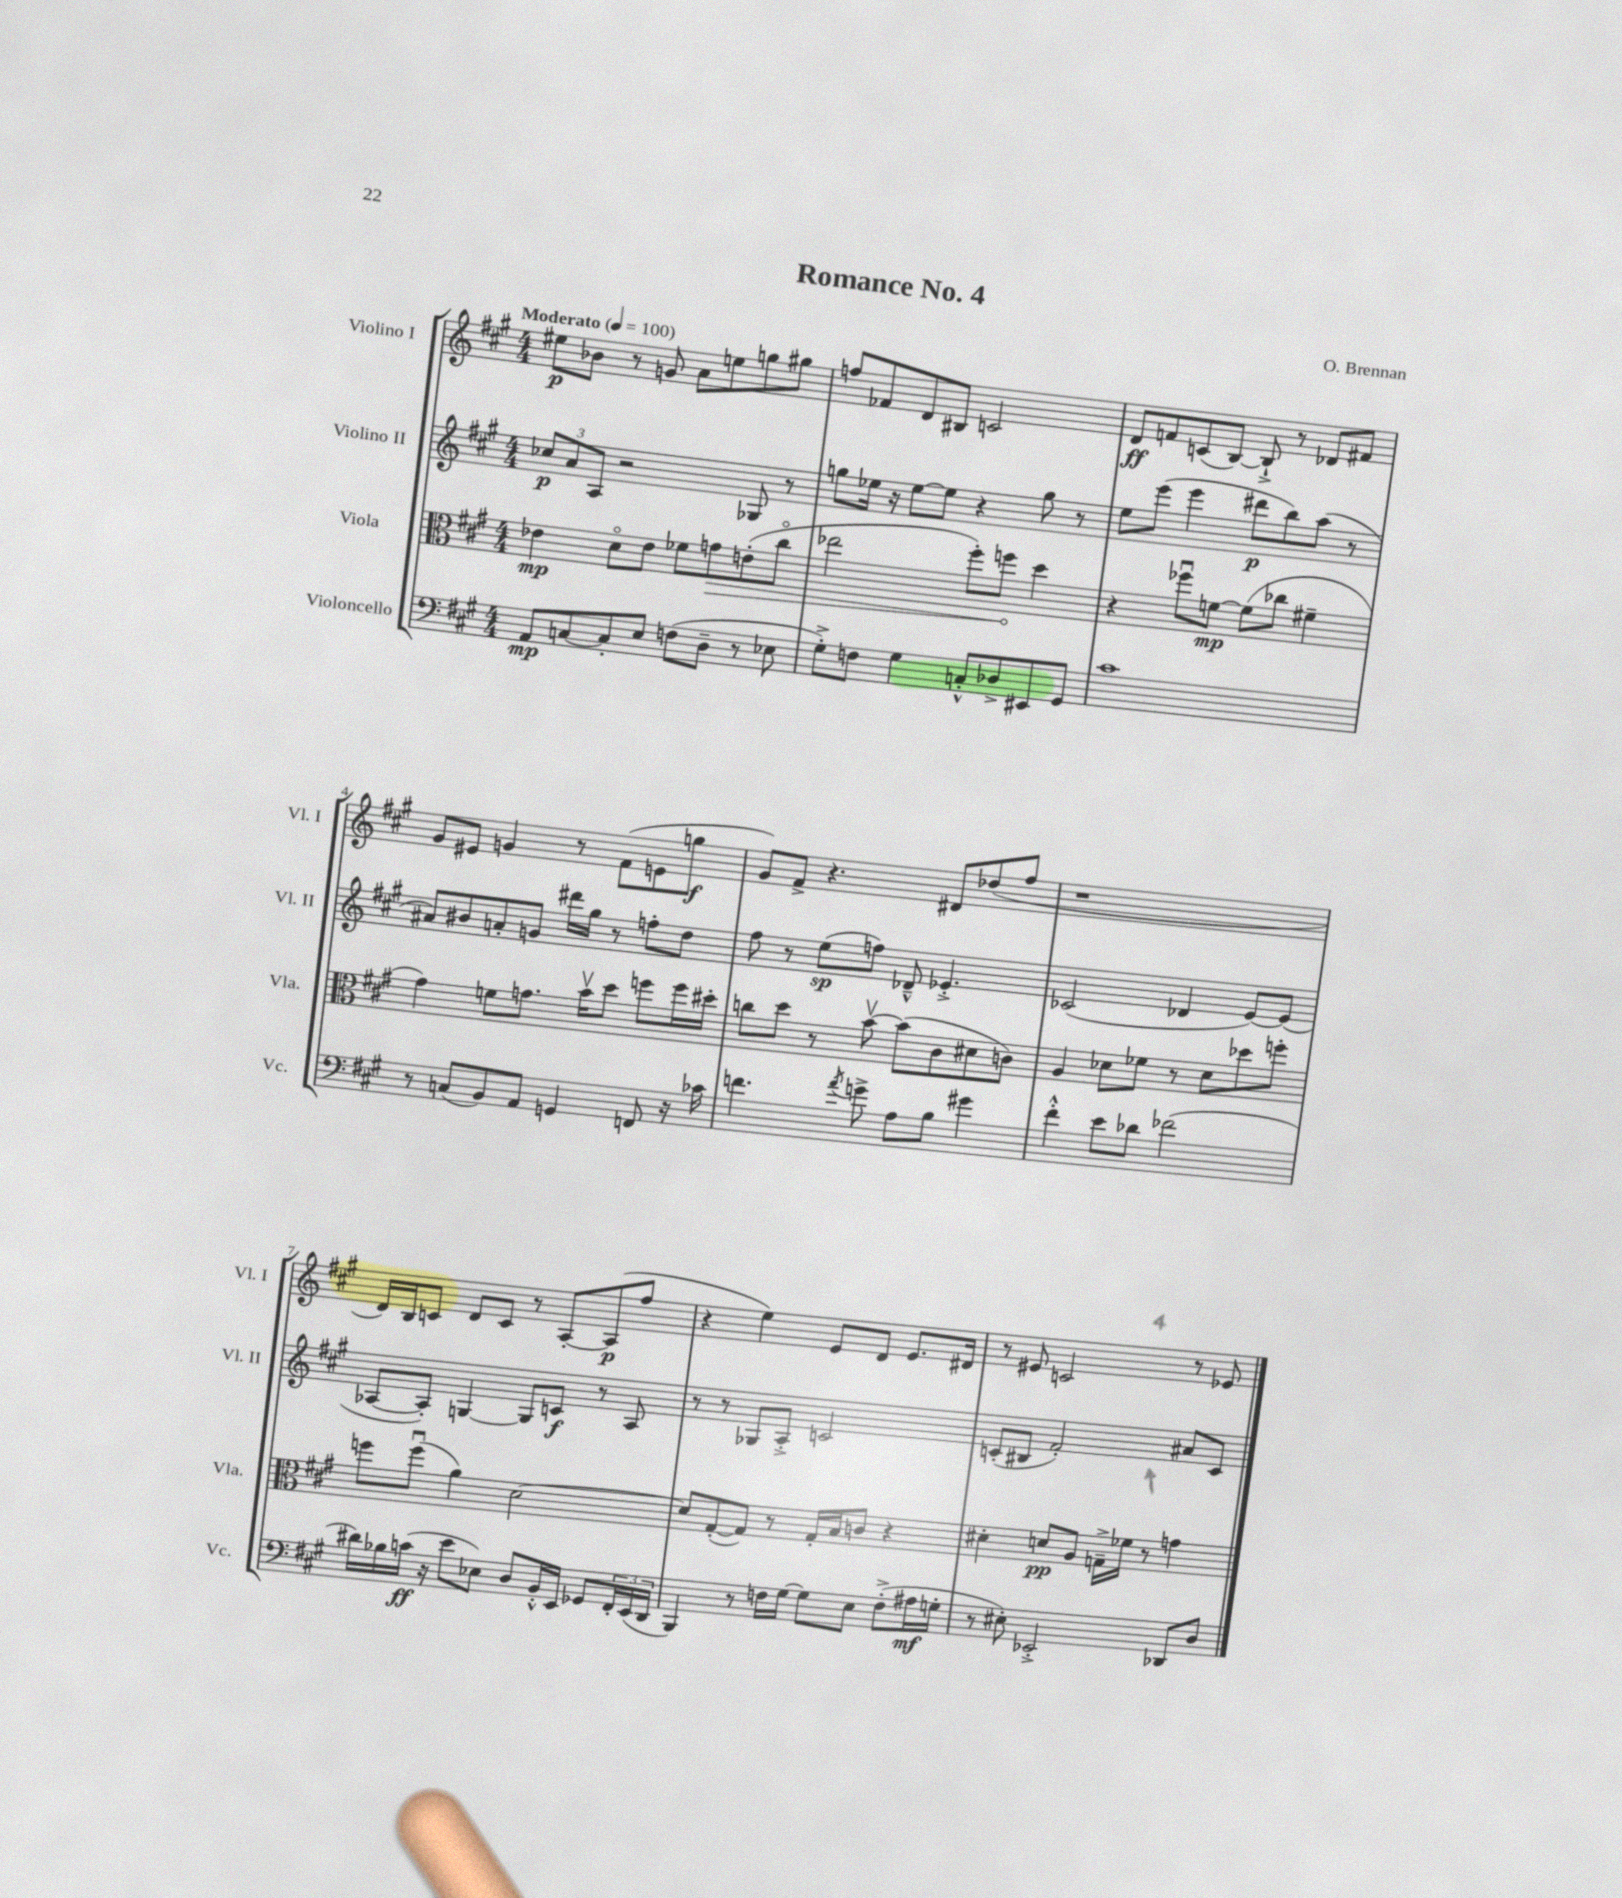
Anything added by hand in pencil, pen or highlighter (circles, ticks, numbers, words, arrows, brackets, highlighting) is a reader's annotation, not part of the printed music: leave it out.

**kern	**kern	**kern	**kern
*staff4	*staff3	*staff2	*staff1
*clefF4	*clefC3	*clefG2	*clefG2
*k[f#c#g#]	*k[f#c#g#]	*k[f#c#g#]	*k[f#c#g#]
*M4/4	*M4/4	*M4/4	*M4/4
*MM100	*MM100	*MM100	*MM100
8AA	4e-	12cc-	8ee#
.	.	12a	.
[8C	.	.	8b-
.	.	12A	.
8C']	8do	2r	8r
8E	8e-	.	8g
(8F	8f-	.	8a
8D~	8g	.	8ee
8r	(8e'	8G-	8gg
8E-	8cc#o	8r	8gg#
=	=	=	=
8G#'^)	2ee-	8gg	8ff
8F	.	16ee-	8f-
.	.	16r	.
4G#	.	[8ee-	8d
.	.	8ee-]	8B#
8C'^^	8ff#')	4r	2c
8D-^	8ff	.	.
8EE#	4dd	8gg	.
8GG#	.	8r	.
=	=	=	=
1c#	4r	8ee	8d
.	.	(8eee	8f
.	8ff-u	4eee	(8c
.	[8f	.	[8B)
.	(8f]	8ddd#	8B`^]
.	8cc-	8bb)	8r
.	4f#~	(8aa	8d-
.	.	8r	8f#
=	=	=	=
8r	4g#)	8a#)	8g#
(8C	.	8b#	8e#
8BB)	8f	8a'	4g
8AA	8.g	8g	.
4GG	.	16ddd#	8r
.	16bv	16gg#	.
.	8dd	8r	(8f#
8FF	8ff	8ff'	8e
16r	16ff	8dd	8gg
16c-	16dd#'	.	.
=	=	=	=
4.f	8cc	8ff#	8g#)
.	8dd	8r	8f#^
.	8r	(8ee	4.r
8qa	.	.	.
8g^	[8bv	8ff)	.
8A	(8b]	8d-~^^	.
8B	8c#	4.e-'^	8d#
4g#	8d#	.	(8dd-
.	8c)	.	8ff#
=	=	=	=
4f#'^^	4A	(2c-	1r
8e	8d-	.	.
8d-	8f-	.	.
(2f-	8r	4d-	.
.	8d-	.	.
.	8dd-	[8e)	.
.	8ff'	(8e]	.
=	=	=	=
16d#)	8ff	[8A-	16d)
16B-	.	.	16B
(16c	(8ffu	8A-'])	8c
16r	.	.	.
8e	4a)	[4G	8d
8E-)	.	.	8c
8D	[2d	8G]	8r
16BB'^^	.	8c	[8A'
16EE	.	.	.
8GG-	.	8r	(8A]
24FF#'	.	8A-	8ff#
(24EE	.	.	.
24DD	.	.	.
=	=	=	=
4BBB)	8d]	8r	4r
.	([8G#'	8r	.
8r	8G#])	8G-	4ee)
16F	8r	8A'^	.
[16G#	.	.	.
8G#]	16G#'	2c	8e
.	16B	.	.
8E	8c	.	8d
(8F'^	4r	.	8.e
16A#	.	.	.
16G'	.	.	16d#
=	=	=	=
8r	4d#'	(8c'	8r
8E#')	.	8B#	8e#
2EE-'^	8d	2f#')	2c
.	8A	.	.
.	16G~^	.	.
.	16f-	.	.
.	8r	.	.
8DD-	4g	8a#	8r
8D	.	8c	8e-
==	==	==	==
*-	*-	*-	*-
